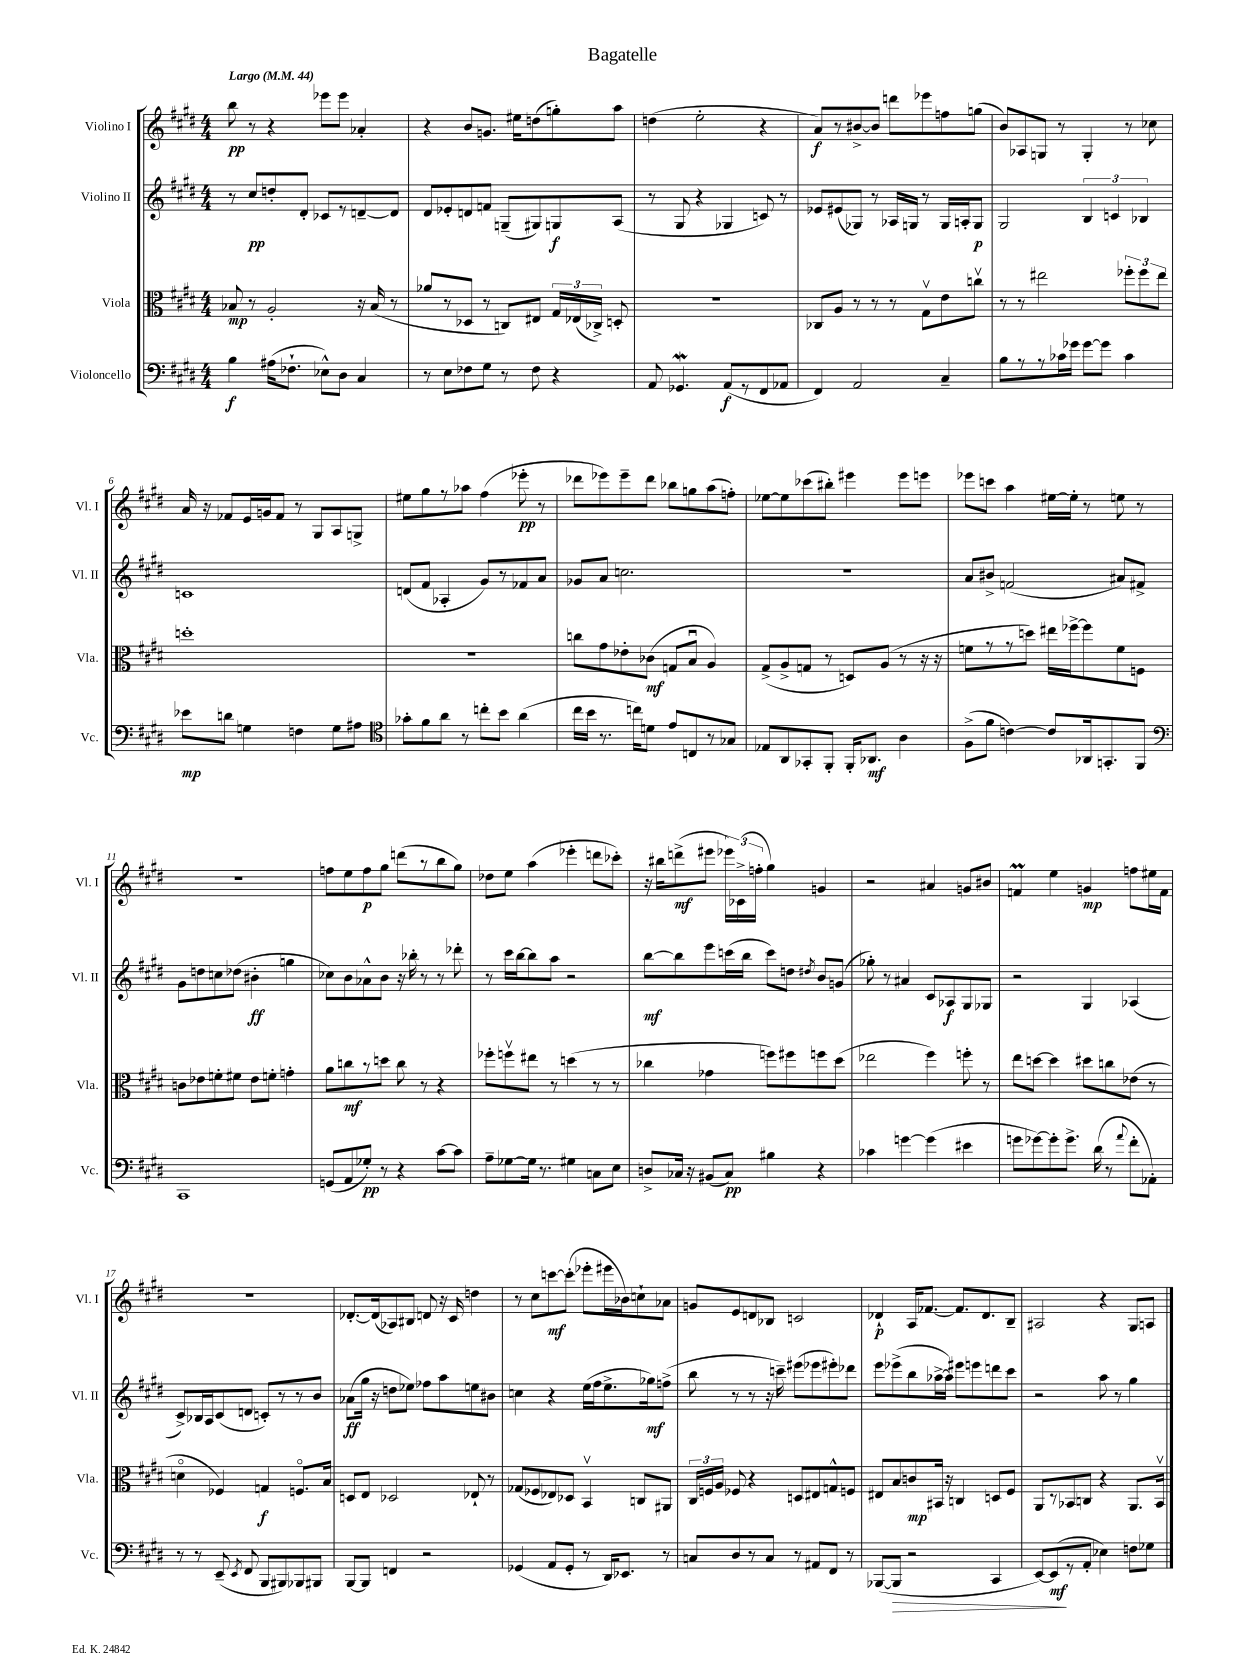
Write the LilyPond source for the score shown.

\header { title = "Bagatelle" }
<<
\new StaffGroup <<
\new Staff = "s0" \with { instrumentName = "Violino I" shortInstrumentName = "Vl. I" } {
    \clef treble \key e \major \numericTimeSignature \time 4/4 \tempo "Largo" 4 = 44
    \autoBeamOff b''8\pp r8 r4 ees'''8[ ees'''8] aes'4-. |
    r4 b'8[ g'8.] eis''16[ d''8( g''8-.) a''8] |
    d''4( e''2-. r4 |
    a'8[\f) r8 bis'8~-> bis'8] d'''8[ ees'''8 f''8 g''8]( |
    b'8[) aes8 g8] r8 g4-. r8 ces''8 |
    a'16 r16 fes'8[ e'16 g'16 fes'8] r8 gis8[ a8 g8]-> |
    eis''8[ gis''8 r8 aes''8] fis''4( ees'''8-.\pp r8 |
    des'''8[ ees'''8) ees'''8-- des'''8] bes''8[ g''8 a''8( f''8]-.) |
    ees''8[~ ees''8 ces'''8( bis''8]-.) eis'''4 eis'''8[ e'''8] |
    ees'''8[ c'''8] a''4 eis''16[~ eis''16]-. r8 e''8 r8 |
    R1 |
    f''8[ e''8 f''8\p gis''8] d'''8[( r8 b''8 gis''8]) |
    des''8[ e''8] a''4( ees'''4-. d'''8[ ces'''8]-.) |
    r16 bis''16[ d'''8->\mf( eis'''8] \tuplet 3/2 { ees'''16[) ces'16->( f''16]-. } gis''4) g'4 |
    r2 ais'4 g'8[ bis'8] |
    f'4\prall e''4 g'4\mp f''8[ eis''16 f'16] |
    R1 |
    des'8.[~-. des'16( aes8) bis8] d'8 r16 cis'16 d''4 |
    r8 cis''8[ c'''8~\mf c'''8]-.( ees'''8[-. eis'''16 bes'16) c''8-! aes'8] |
    g'8[ e'8 d'8 bes8] c'2 |
    des'4-!\p a16[ fes'8.]~ fes'8.[ des'8. b8]-- |
    ais2 r4 gis8[ a8] \bar "|." |
}
\new Staff = "s1" \with { instrumentName = "Violino II" shortInstrumentName = "Vl. II" } {
    \clef treble \key e \major \numericTimeSignature \time 4/4
    \autoBeamOff r8 cis''8[\pp d''8-. dis'8]-. ces'8[ r8 d'8~-- d'8] |
    dis'8[ ees'8-. d'8 f'8] g8[--( gis8) g8\f a8]( |
    r8 gis8 r4 ges4 c'8) r8 |
    ees'8[ eis'8( ges8]) r8 aes16[ g16] r8 g16[ a16-. g8]\p |
    gis2 \tuplet 3/2 { b4 c'4 bes4 } |
    c'1 |
    d'8[( fis'8] aes4-. gis'8[) r8 fes'8 a'8] |
    ges'8[ a'8] c''2. |
    R1 |
    a'8[ bis'8]-> f'2( ais'8[) fis'8]-> |
    gis'8[ d''8 c''8 des''8]( bis'4-.\ff g''4 |
    ces''8[) b'8 aes'8-^ b'8] r16 bes''16-. r8 r8 des'''8-. |
    r8 cis'''16[ b''16~ b''8 a''8] r2 |
    b''8[~\mf b''8 e'''8 c'''16( b''16] c'''8[) d''8] \acciaccatura { dis''8 } b'8[ g'8]( |
    ges''8-.) r8 ais'4 cis'8[ aes8\f gis8 ges8] |
    r2 gis4 aes4( |
    cis'8[->) bes16 a16 cis'8( d'8] c'8[-.) r8 r8 b'8] |
    aes'8[\ff( gis''16] r16 d''8[ ees''8]) fes''8[ a''8 e''8 bis'8] |
    c''4 r4 e''16[( fis''16 e''8.-> ges''16\mf) f''8]->( |
    b''8 r8 r8 r16 c'''16--) eis'''8[( ees'''8 eis'''8-.) des'''8] |
    e'''8[ ees'''8->( b''8 aes''16~-> aes''16]) eis'''8[ e'''8 d'''8 cis'''8] |
    r2 a''8 r8 gis''4 \bar "|." |
}
\new Staff = "s2" \with { instrumentName = "Viola" shortInstrumentName = "Vla." } {
    \clef alto \key e \major \numericTimeSignature \time 4/4
    \autoBeamOff bes8\mp r8 a2-. r16 bes16( r8 |
    aes'8[ r8 des8] r8 c8[) eis8] \tuplet 3/2 { gis16[ ees16( ces16]->) } d8-. |
    R1 |
    ces8[ a8] r8 r8 r8 gis8[\upbow e'8 c''8]\upbow |
    r8 r8 eis''2 \tuplet 3/2 { fes''8[-. fes''8 eis''8] } |
    d''1-. |
    R1 |
    c''8[ gis'8 ees'8-. ces'8]\mf( g8[ b8]\downbow a4) |
    gis8[->( a8-> g8] r8 d8[) a8]( r8 r16 r16 |
    f'8[ r8 r8 d''8]) eis''16[ fes''16~-> fes''8 f'8 f8] |
    c'8[ ees'8 f'8-. fis'8] ees'8[ f'8]-. g'4-. |
    a'8[ c''8\mf r8 d''8] c''8 r8 r4 |
    fes''8[-. f''8\upbow eis''8] r8 d''4( r8 r8 |
    ces''4 ges'4 f''8[) fis''8 f''8 dis''8]( |
    ees''2 fis''4) f''8-. r8 |
    e''8[ d''8]~ d''4 dis''8[ c''8 ees'8]( r8 |
    d'4\flageolet fes4) g4\f f8.[\flageolet b16] |
    d8[ e8] des2 ees8-! r8 |
    ges8[( fes8 ees8) des8] b,4\upbow c8[ ais,8] |
    \tuplet 3/2 { cis16[ f16 a16] } fes8 r4 d8[ eis8 g8-^ f8] |
    eis8[ b8 c'8\mp bis,16] r16 c4 d8[ fis8] |
    a,8[ r8 bes,8 c8] r4 a,8.[ bes,16]\upbow \bar "|." |
}
\new Staff = "s3" \with { instrumentName = "Violoncello" shortInstrumentName = "Vc." } {
    \clef bass \key e \major \numericTimeSignature \time 4/4
    \autoBeamOff b4\f ais16[( fes8.]-! ees8[-^) dis8] cis4 |
    r8 e8[ fes8 gis8] r8 fes8 r4 |
    a,8 ges,4.\mordent a,8[\f( r8 fis,8 aes,8] |
    fis,4) a,2 cis4-- |
    b8[ r8 r8 ces'16 ges'16] ges'8[~ ges'8] ces'4 |
    ees'8[\mp d'8] g4 f4 g8[ ais8] |
    \clef tenor ges'8[-. fis'8 a'8] r8 c''8[-. b'8] a'4( |
    cis''16[ b'16] r8. c''16[) d'8] e'8[ c8 r8 ges8] |
    ees8[ a,8 ges,8-. fis,8]-. fis,16[-. aes,8.]\mf a4 |
    fis8[->( fis'8] c'4~) c'8[ aes,16 g,8.-. fis,8] |
    \clef bass cis,1 |
    g,8[( a,8 ges8]-.\pp) r8 r4 cis'8[~ cis'8] |
    a8[-- ges8~ ges16] r8. gis4 c8[ e8] |
    d8[-> ces16] r16 bis,8[( ces8]\pp) bis4 r4 |
    ces'4 g'4~ g'4( eis'4 |
    g'8[ ges'8~) ges'8-. ges'8.]-> dis'16( r8 \appoggiatura { a'8 } fis'8[-. aes,8]-.) |
    r8 r8 e,8--( \acciaccatura { e,8 } fis,8 b,,8[ bis,,8) bes,,8 bis,,8] |
    b,,8[~ b,,8] f,4 r2 |
    ges,4( a,8[ ges,8]-. r8 dis,16[) ees,8.] r8 |
    c8[ dis8 r8 c8] r8 ais,8[ fis,8] r8 |
    bes,,8[~( bes,,8]\> r2 cis,4 |
    e,8[~) e,8\mf\!( r8 a,8]-. ees4) f8[ ges8] \bar "|." |
}
>>
>>
